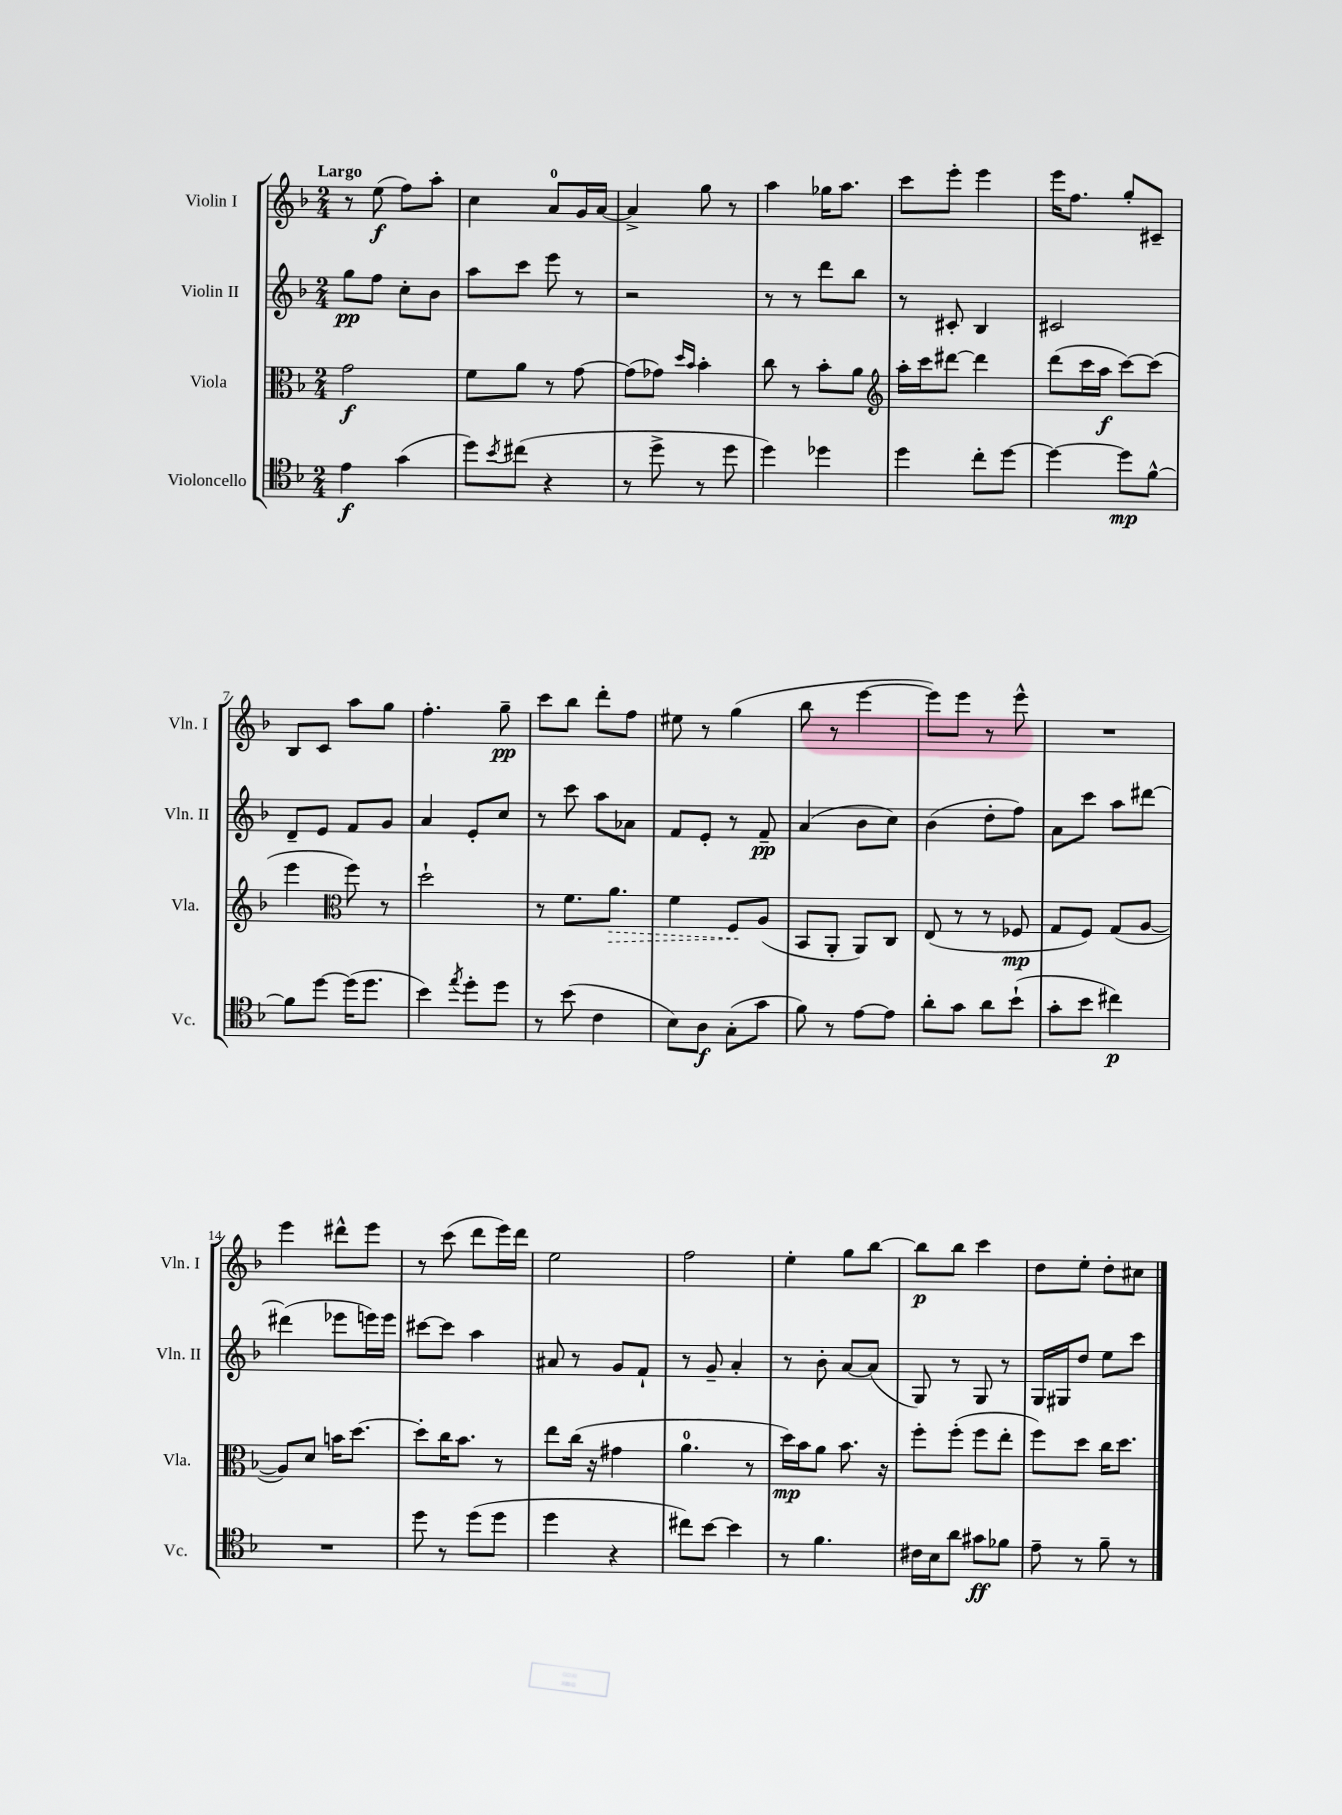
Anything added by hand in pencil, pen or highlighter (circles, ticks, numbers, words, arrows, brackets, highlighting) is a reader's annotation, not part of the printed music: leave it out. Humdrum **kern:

**kern	**dynam	**kern	**dynam	**kern	**dynam	**kern	**dynam
*part4	*part4	*part3	*part3	*part2	*part2	*part1	*part1
*staff4	*staff4	*staff3	*staff3	*staff2	*staff2	*staff1	*staff1
*I"Violoncello	*	*I"Viola	*	*I"Violin II	*	*I"Violin I	*
*I'Vc.	*	*I'Vla.	*	*I'Vln. II	*	*I'Vln. I	*
*clefC4	*	*clefC3	*	*clefG2	*	*clefG2	*
*k[b-]	*	*k[b-]	*	*k[b-]	*	*k[b-]	*
*M2/4	*	*M2/4	*	*M2/4	*	*M2/4	*
=1	=1	=1	=1	=1	=1	=1	=1
!	!	!	!	!	!	!LO:TX:a:B:t=Largo	!
4e\	f	2g\	f	8gg\L	pp	8r	.
.	.	.	.	8ff\J	.	(8ee\	f
(4g\	.	.	.	8cc'\L	.	8ff\L)	.
.	.	.	.	8b-\J	.	8aa'\J	.
=2	=2	=2	=2	=2	=2	=2	=2
8dd\L)	.	8f\L	.	8aa\L	.	4cc\	.
8qb-/	.	.	.	.	.	.	.
(8cc#X\J	.	8a\J	.	8ccc\J	.	.	.
4r	.	8r	.	8eee\	.	8a/L	.
.	.	[8g\	.	8r	.	16g/L	.
.	.	.	.	.	.	[16a/JJ	.
=3	=3	=3	=3	=3	=3	=3	=3
8r	.	(8g\L]	.	2r	.	4a^/]	.
8dd^\	.	8g-X\J)	.	.	.	.	.
.	.	16qqdd/LL	.	.	.	.	.
.	.	16qqb-/JJ	.	.	.	.	.
8r	.	4b-'\	.	.	.	8gg\	.
8dd\	.	.	.	.	.	8r	.
=4	=4	=4	=4	=4	=4	=4	=4
4dd\)	.	8cc\	.	8r	.	4aa\	.
.	.	8r	.	8r	.	.	.
4dd-X\	.	8b-'\L	.	8ddd\L	.	16gg-X\KL	.
.	.	.	.	.	.	8.aa\J	.
.	.	8a\J	.	8bb-\J	.	.	.
=5	=5	=5	=5	=5	=5	=5	=5
*	*	*clefG2	*	*	*	*	*
4dd\	.	16aa'\LL	.	8r	.	8ccc\L	.
.	.	16ccc\J	.	.	.	.	.
.	.	[8ddd#X\J	.	8c#X'/	.	8eee'\J	.
8cc'\L	.	4ddd#\]	.	4B-/	.	4eee\	.
[8dd\J	.	.	.	.	.	.	.
=6	=6	=6	=6	=6	=6	=6	=6
4dd\_	.	(8ddd\L	.	2c#X/	.	16eee\KL	.
.	.	.	.	.	.	8.ff\J	.
.	.	16ccc\L	.	.	.	.	.
.	.	16aa\JJ	f	.	.	.	.
8dd\L]	mp	[8ccc\L)	.	.	.	8gg'/L	.
[8f^^\J	.	(8ccc\J]	.	.	.	8c#X~/J	.
!!LO:LB:g=z
=7	=7	=7	=7	=7	=7	=7	=7
8f\L]	.	4eee\	.	8d~/L	.	8B-/L	.
[8dd\J	.	.	.	8e/J	.	8c/J	.
*	*	*clefC3	*	*	*	*	*
(16dd\KL]	.	8ff\)	.	8f/L	.	8aa\L	.
8.dd\J	.	.	.	.	.	.	.
.	.	8r	.	8g/J	.	8gg\J	.
=8	=8	=8	=8	=8	=8	=8	=8
4b-\)	.	2dd`\	.	4a/	.	4.ff'\	.
8qee/	.	.	.	.	.	.	.
8dd'\L	.	.	.	8e'/L	.	.	.
8dd\J	.	.	.	8cc/J	.	8gg~\	pp
=9	=9	=9	=9	=9	=9	=9	=9
8r	.	8r	.	8r	.	8ccc\L	.
(8b-\	.	8.f\L	.	8ccc\	.	8bb-\J	.
4c\	.	.	.	8aa\L	.	8ddd'\L	.
!	!	!	!LO:HP:b	!	!	!	!
.	.	8.a\J	>	.	.	.	.
.	.	.	.	8a-X\J	.	8ff\J	.
=10	=10	=10	=10	=10	=10	=10	=10
8B-\L)	.	4f\	.	8f/L	.	8ee#X\	.
8A\J	f	.	.	8e'/J	.	8r	.
(8G'\L	.	8F/L	.	8r	.	(4gg\	.
8g\J	.	(8A/J	]	8f~/	pp	.	.
=11	=11	=11	=11	=11	=11	=11	=11
8f\)	.	8BB-/L	.	(4a/	.	8bb-\	.
8r	.	8AA'/J	.	.	.	8r	.
[8e\L	.	8AA/L)	.	8b-\L	.	[4eee\	.
8e\J]	.	8C/J	.	8cc\J)	.	.	.
=12	=12	=12	=12	=12	=12	=12	=12
8a'\L	.	(8E/	.	(4b-\	.	8eee\L])	.
8g\J	.	8r	.	.	.	8eee\J	.
8a\L	.	8r	.	8dd'\L	.	8r	.
(8b-`\J	.	8F-X/	mp	8ff\J)	.	8eee^^\	.
=13	=13	=13	=13	=13	=13	=13	=13
8g'\L	.	8G/L	.	8a\L	.	2r	.
8b-\J	.	8F/J)	.	8ccc\J	.	.	.
4cc#X\)	p	(8G/L	.	8aa\L	.	.	.
.	.	[8A/J	.	[8ddd#X\J	.	.	.
!!LO:LB:g=z
=14	=14	=14	=14	=14	=14	=14	=14
2r	.	8A/L])	.	(4ddd#X\]	.	4eee\	.
.	.	8d/J	.	.	.	.	.
.	.	16bn\KL	.	8eee-X\L	.	8ddd#X^^\L	.
.	.	[8.dd\J	.	.	.	.	.
.	.	.	.	16eeen\L)	.	8eee\J	.
.	.	.	.	16eee\JJ	.	.	.
=15	=15	=15	=15	=15	=15	=15	=15
8dd\	.	8dd'\L]	.	[8ccc#X\L	.	8r	.
8r	.	16cc\K	.	8ccc#\J]	.	(8ccc\	.
.	.	8.b-\J	.	.	.	.	.
(8dd\L	.	.	.	4aa\	.	8ddd\L	.
8dd\J	.	8r	.	.	.	16eee\L)	.
.	.	.	.	.	.	16ddd\JJ	.
=16	=16	=16	=16	=16	=16	=16	=16
4dd\	.	8ee\L	.	8a#X/	.	2ee\	.
.	.	(16cc\Jk	.	8r	.	.	.
.	.	16r	.	.	.	.	.
4r	.	4g#X\	.	8g/L	.	.	.
.	.	.	.	8f`/J	.	.	.
=17	=17	=17	=17	=17	=17	=17	=17
8cc#X\L)	.	4.a\	.	8r	.	2ff\	.
[8b-\J	.	.	.	8g~/	.	.	.
4b-\]	.	.	.	4a'/	.	.	.
.	.	8r	.	.	.	.	.
=18	=18	=18	=18	=18	=18	=18	=18
8r	.	16dd\LL)	mp	8r	.	4ee'\	.
.	.	16b-\J	.	.	.	.	.
4.f\	.	8a\J	.	8b-'\	.	.	.
.	.	8.b-\	.	[8a/L	.	8gg\L	.
.	.	.	.	(8a/J]	.	[8bb-\J	.
.	.	16r	.	.	.	.	.
=19	=19	=19	=19	=19	=19	=19	=19
16c#X\LL	.	8ff'\L	.	8G/)	.	8bb-\L]	p
16B-\J	.	.	.	.	.	.	.
8a\J	.	(8ff'\J	.	8r	.	8bb-\J	.
8g#X\L	ff	8ff\L	.	8G/	.	4ccc\	.
8f-X\J	.	8ee'\J	.	8r	.	.	.
=20	=20	=20	=20	=20	=20	=20	=20
8e~\	.	8ff\L)	.	16G/LL	.	8dd\L	.
.	.	.	.	16G#X/J	.	.	.
8r	.	8dd\J	.	8dd/J	.	8ee'\J	.
8f~\	.	16cc\KL	.	8ee\L	.	8dd'\L	.
.	.	8.dd\J	.	.	.	.	.
8r	.	.	.	8ccc\J	.	8cc#X\J	.
==	==	==	==	==	==	==	==
*-	*-	*-	*-	*-	*-	*-	*-
